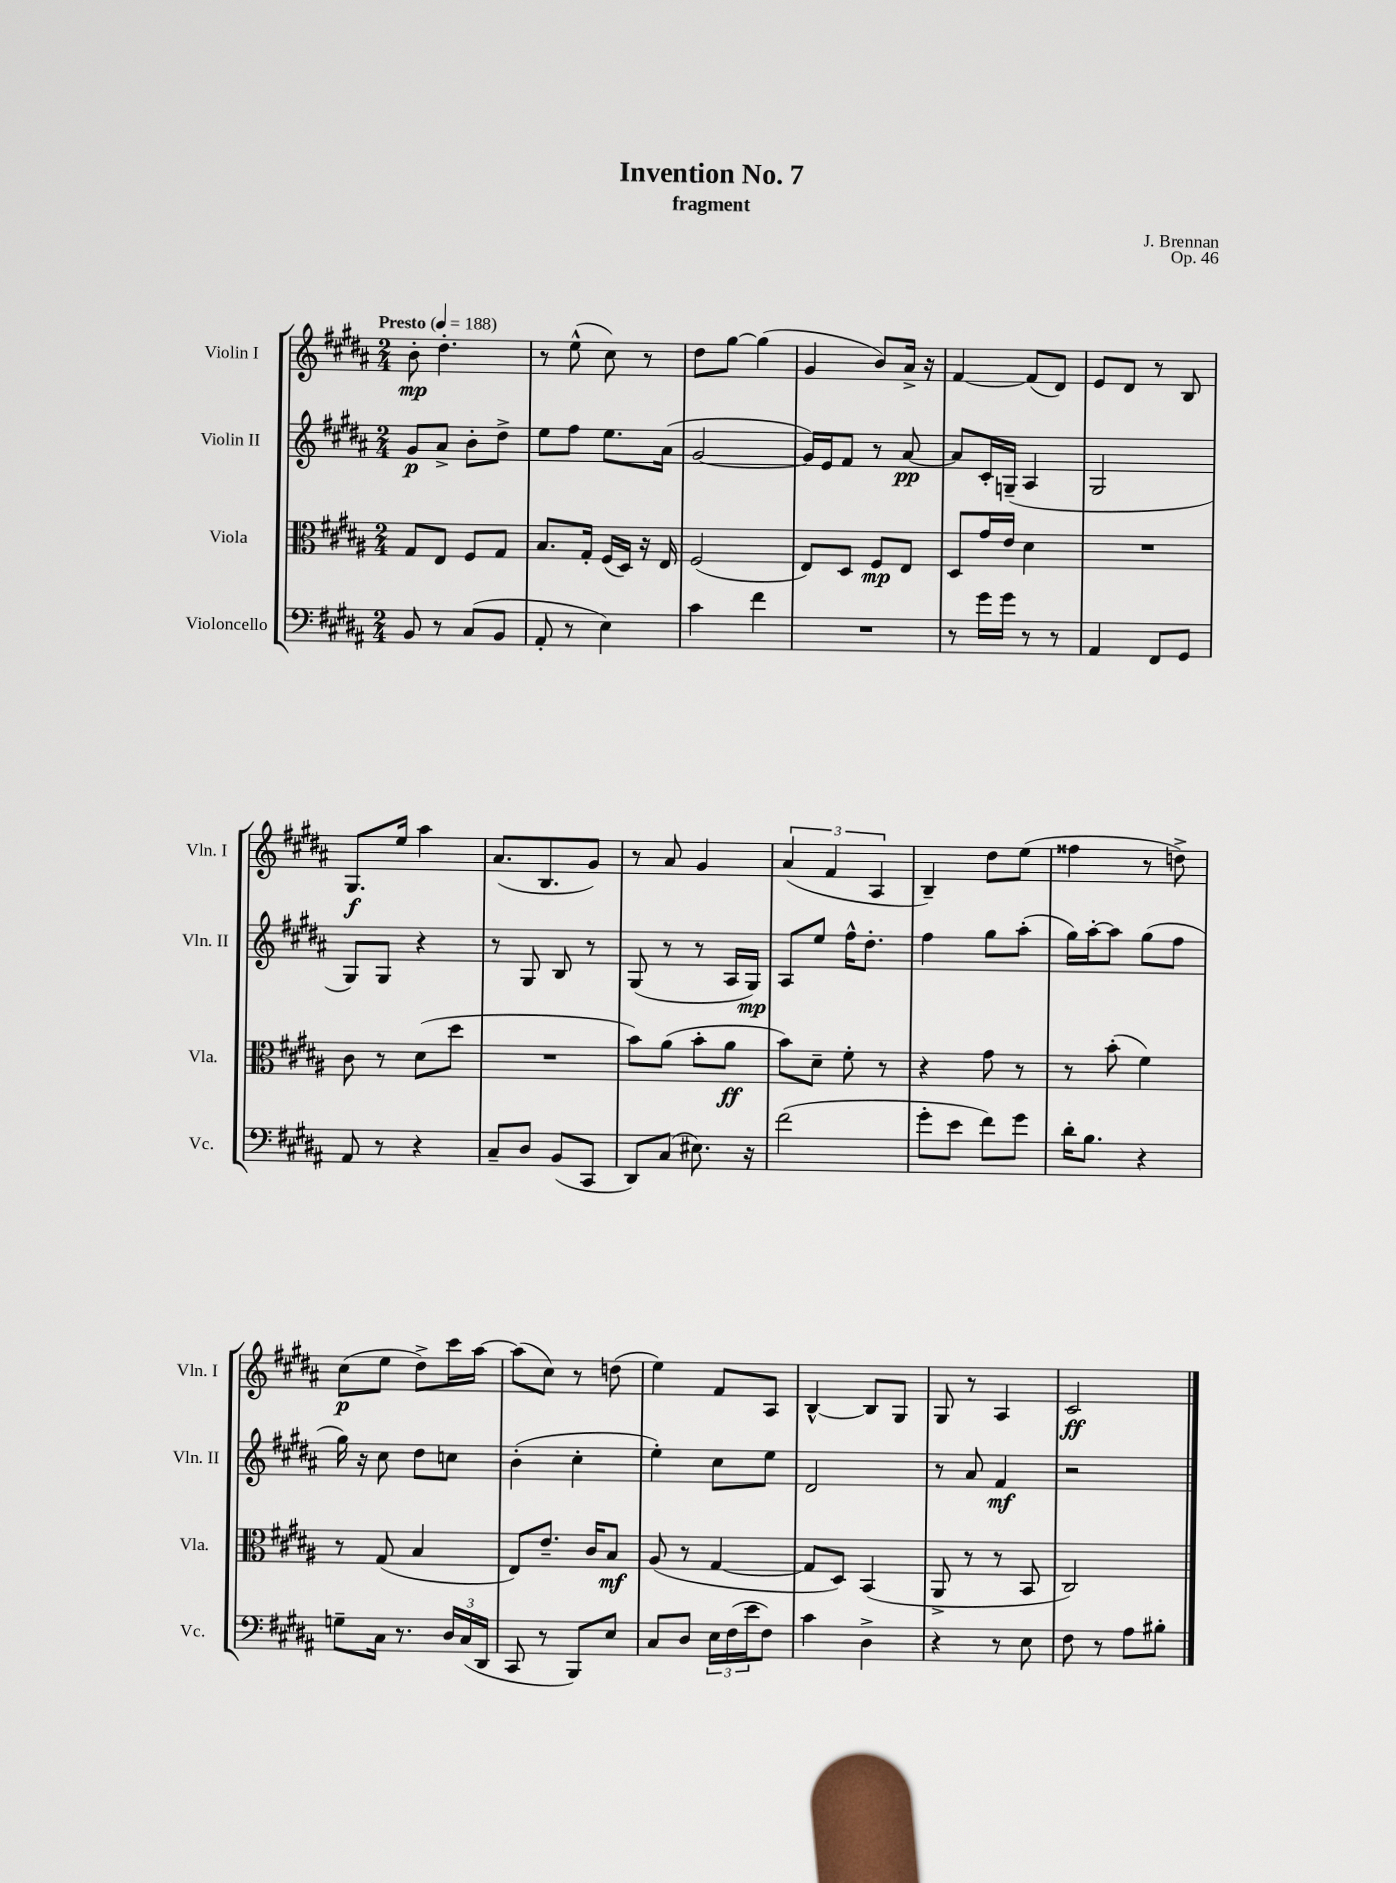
\header { title = "Invention No. 7" composer = "J. Brennan" subtitle = "fragment" opus = "Op. 46" }
<<
\new StaffGroup <<
\new Staff = "s0" \with { instrumentName = "Violin I" shortInstrumentName = "Vln. I" } {
    \clef treble \key b \major \numericTimeSignature \time 2/4 \tempo "Presto" 4 = 188
    b'8-.\mp dis''4.-. |
    r8 e''8-^( cis''8) r8 |
    dis''8 gis''8~ gis''4( |
    gis'4 b'8) ais'16-> r16 |
    fis'4~ fis'8( dis'8) |
    e'8 dis'8 r8 b8 |
    gis8.\f e''16 ais''4 |
    ais'8.( b8. gis'8) |
    r8 ais'8 gis'4 |
    \tuplet 3/2 { ais'4( fis'4 ais4 } |
    b4--) dis''8 e''8( |
    fisis''4 r8 d''8->) |
    cis''8\p( e''8 dis''8->) cis'''16 ais''16~ |
    ais''8( cis''8) r8 d''8( |
    e''4) fis'8 ais8 |
    b4~-^ b8 gis8 |
    gis8 r8 ais4 |
    cis'2\ff \bar "|." |
}
\new Staff = "s1" \with { instrumentName = "Violin II" shortInstrumentName = "Vln. II" } {
    \clef treble \key b \major \numericTimeSignature \time 2/4
    gis'8\p ais'8-> b'8-. dis''8-> |
    e''8 fis''8 e''8. ais'16( |
    gis'2~ |
    gis'16) e'16 fis'8 r8 ais'8~\pp |
    ais'8 cis'16-. g16--( ais4 |
    gis2 |
    gis8) gis8 r4 |
    r8 gis8 b8 r8 |
    gis8( r8 r8 ais16 gis16\mp) |
    ais8 e''8 fis''16-^ dis''8.-. |
    fis''4 gis''8 ais''8-.( |
    gis''16) ais''16~-. ais''8 gis''8( fis''8 |
    gis''16) r16 cis''8 dis''8 c''8 |
    b'4-.( cis''4-. |
    e''4-.) cis''8 e''8 |
    dis'2 |
    r8 ais'8 fis'4\mf |
    r2 \bar "|." |
}
\new Staff = "s2" \with { instrumentName = "Viola" shortInstrumentName = "Vla." } {
    \clef alto \key b \major \numericTimeSignature \time 2/4
    gis8 e8 fis8 gis8 |
    b8. gis16-. fis16( dis16) r16 e16 |
    fis2( |
    e8) dis8 fis8\mp e8 |
    dis8 gis'16 e'16 dis'4 |
    R2 |
    cis'8 r8 dis'8( dis''8 |
    R2 |
    b'8) ais'8( b'8-. ais'8\ff |
    b'8) dis'8-- fis'8-. r8 |
    r4 gis'8 r8 |
    r8 b'8-.( fis'4) |
    r8 gis8( b4 |
    e8) e'8.-- cis'16 b8\mf |
    ais8( r8 gis4~ |
    gis8 dis8) b,4( |
    ais,8-> r8 r8 b,8 |
    cis2) \bar "|." |
}
\new Staff = "s3" \with { instrumentName = "Violoncello" shortInstrumentName = "Vc." } {
    \clef bass \key b \major \numericTimeSignature \time 2/4
    b,8 r8 cis8( b,8 |
    ais,8-. r8 e4) |
    cis'4 fis'4 |
    R2 |
    r8 gis'16 gis'16 r8 r8 |
    ais,4 fis,8 gis,8 |
    ais,8 r8 r4 |
    cis8-- dis8 b,8( cis,8 |
    dis,8) cis8( eis8.) r16 |
    fis'2( |
    gis'8-. e'8 fis'8) gis'8 |
    dis'16-. b8. r4 |
    g8-- cis16 r8. \tuplet 3/2 { dis16 cis16( dis,16 } |
    cis,8 r8 b,,8) e8 |
    cis8 dis8 \tuplet 3/2 { e16 fis16( e'16 } fis8) |
    cis'4 dis4-> |
    r4 r8 e8 |
    fis8 r8 ais8 bis8-. \bar "|." |
}
>>
>>
\layout { \context { \Score \remove "Bar_number_engraver" } }
